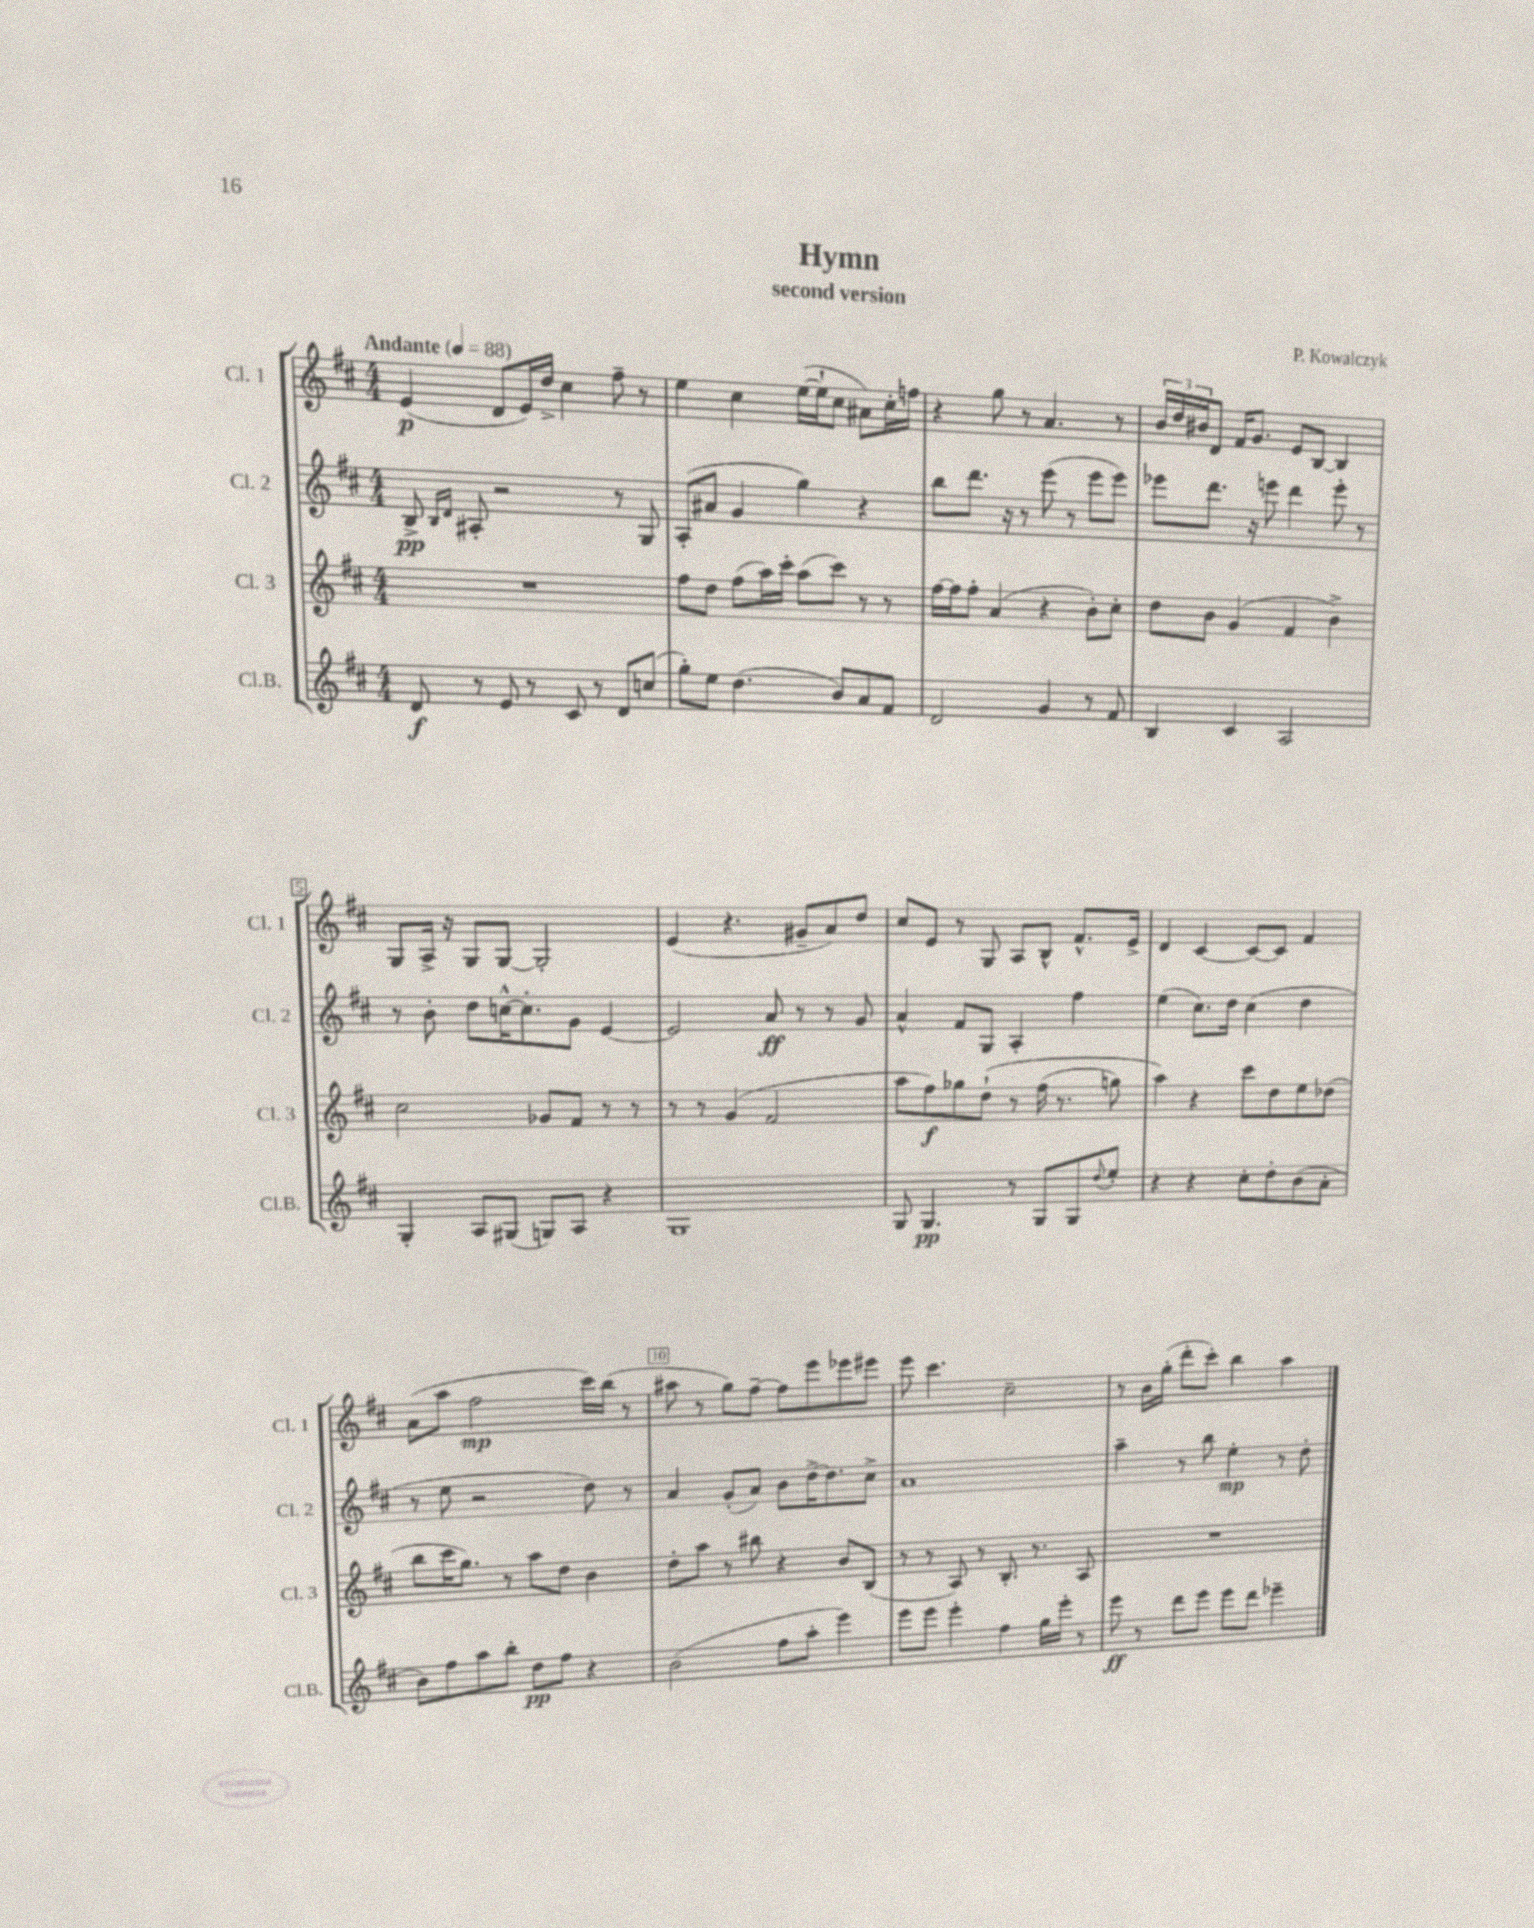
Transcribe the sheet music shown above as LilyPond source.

\header { title = "Hymn" composer = "P. Kowalczyk" subtitle = "second version" }
<<
\new StaffGroup <<
\new Staff = "s0" \with { instrumentName = "Cl. 1" shortInstrumentName = "Cl. 1" } {
    \clef treble \key d \major \numericTimeSignature \time 4/4 \tempo "Andante" 4 = 88
    e'4\p( d'8 e'16) d''16-> cis''4 fis''8-- r8 |
    e''4 cis''4 e''16~( e''16-! cis''8 ais'8) cis''16-. f''16 |
    r4 g''8 r8 a'4. r8 |
    \tuplet 3/2 { b'16 d''16 bis'16 } d'8 fis'16 g'8. e'8 b8~ b4 |
    g8 a16-> r16 g8 g8~ g2-. |
    e'4( r4. gis'8-- a'8) d''8 |
    cis''8 e'8 r8 g8 a8 b8-^ fis'8.-^ e'16-> |
    d'4 cis'4~ cis'8~ cis'8 fis'4 |
    a'8( a''8 fis''2\mp cis'''16) b''16( r8 |
    ais''8 r8 g''8) fis''8~-- fis''8 e'''8 ees'''8 eis'''8 |
    e'''8 cis'''4. cis''2-- |
    r8 b'16 g''16-.( d'''8-. cis'''8-.) b''4 a''4 \bar "|." |
}
\new Staff = "s1" \with { instrumentName = "Cl. 2" shortInstrumentName = "Cl. 2" } {
    \clef treble \key d \major \numericTimeSignature \time 4/4
    b8->\pp \grace { b16 d'16 } ais8-. r2 r8 g8 |
    a8-.( ais'8 g'4 g''4) r4 |
    b''8 d'''8. r16 r8 e'''8( r8 e'''8 e'''8) |
    ees'''8 d'''8. r16 e'''8 d'''4 e'''8-. r8 |
    r8 b'8-. d''8 c''16~-^ c''8.-. g'8 e'4~ |
    e'2 a'8\ff r8 r8 g'8 |
    a'4-^ fis'8 g8 a4-. fis''4 |
    e''4( cis''8.) d''16 cis''4( d''4 |
    r8 e''8 r2 d''8) r8 |
    a'4 g'8-.( a'8) b'8 d''16~-> d''8. cis''8-> |
    a'1 |
    a''4-- r8 b''8 e''4-.\mp r8 d''8-. \bar "|." |
}
\new Staff = "s2" \with { instrumentName = "Cl. 3" shortInstrumentName = "Cl. 3" } {
    \clef treble \key d \major \numericTimeSignature \time 4/4
    R1 |
    fis''8 d''8 fis''8( a''16) cis'''16-. a''8( cis'''8) r8 r8 |
    fis''16~ fis''16 fis''8-. a'4( r4 b'8-.) cis''8-. |
    d''8 b'8 g'4( fis'4 b'4->) |
    cis''2 ges'8 fis'8 r8 r8 |
    r8 r8 g'4( fis'2 |
    a''8 fis''8\f) ges''8 d''8-!\( r8 fis''16( r8. g''8) |
    a''4\) r4 cis'''8 d''8 e''8 des''8( |
    b''8 cis'''16 g''8.) r8 a''8 d''8 b'4 |
    d''8-. a''8 r8 bis''8 r4 b'8 b8( |
    r8 r8 a8) r8 b8.-. r8. a8 |
    R1 \bar "|." |
}
\new Staff = "s3" \with { instrumentName = "Cl.B." shortInstrumentName = "Cl.B." } {
    \clef treble \key d \major \numericTimeSignature \time 4/4
    d'8\f r8 e'8 r8 cis'8 r8 d'8 c''8( |
    g''8-.) e''8 d''4.( b'8) a'8 fis'8 |
    d'2 g'4 r8 fis'8 |
    b4 cis'4 a2 |
    g4-. a8 gis8( g8) a8 r4 |
    g1 |
    g8 g4.\pp r8 g8 g8 \appoggiatura { d''8 } e''8-. |
    r4 r4 cis''8-. d''8-. b'8( a'8-. |
    b'8) fis''8 a''8 b''8-. d''8\pp fis''8 r4 |
    b'2( fis''8 a''8-. e'''4) |
    e'''8 e'''8 e'''4-. fis''4 g''16 e'''16-. r8 |
    e'''8\ff r8 d'''8 e'''8 e'''8 d'''8 ees'''4-- \bar "|." |
}
>>
>>
\layout { \context { \Score \override BarNumber.break-visibility = ##(#f #t #t) barNumberVisibility = #(every-nth-bar-number-visible 5) \override BarNumber.stencil = #(make-stencil-boxer 0.1 0.3 ly:text-interface::print) } }
